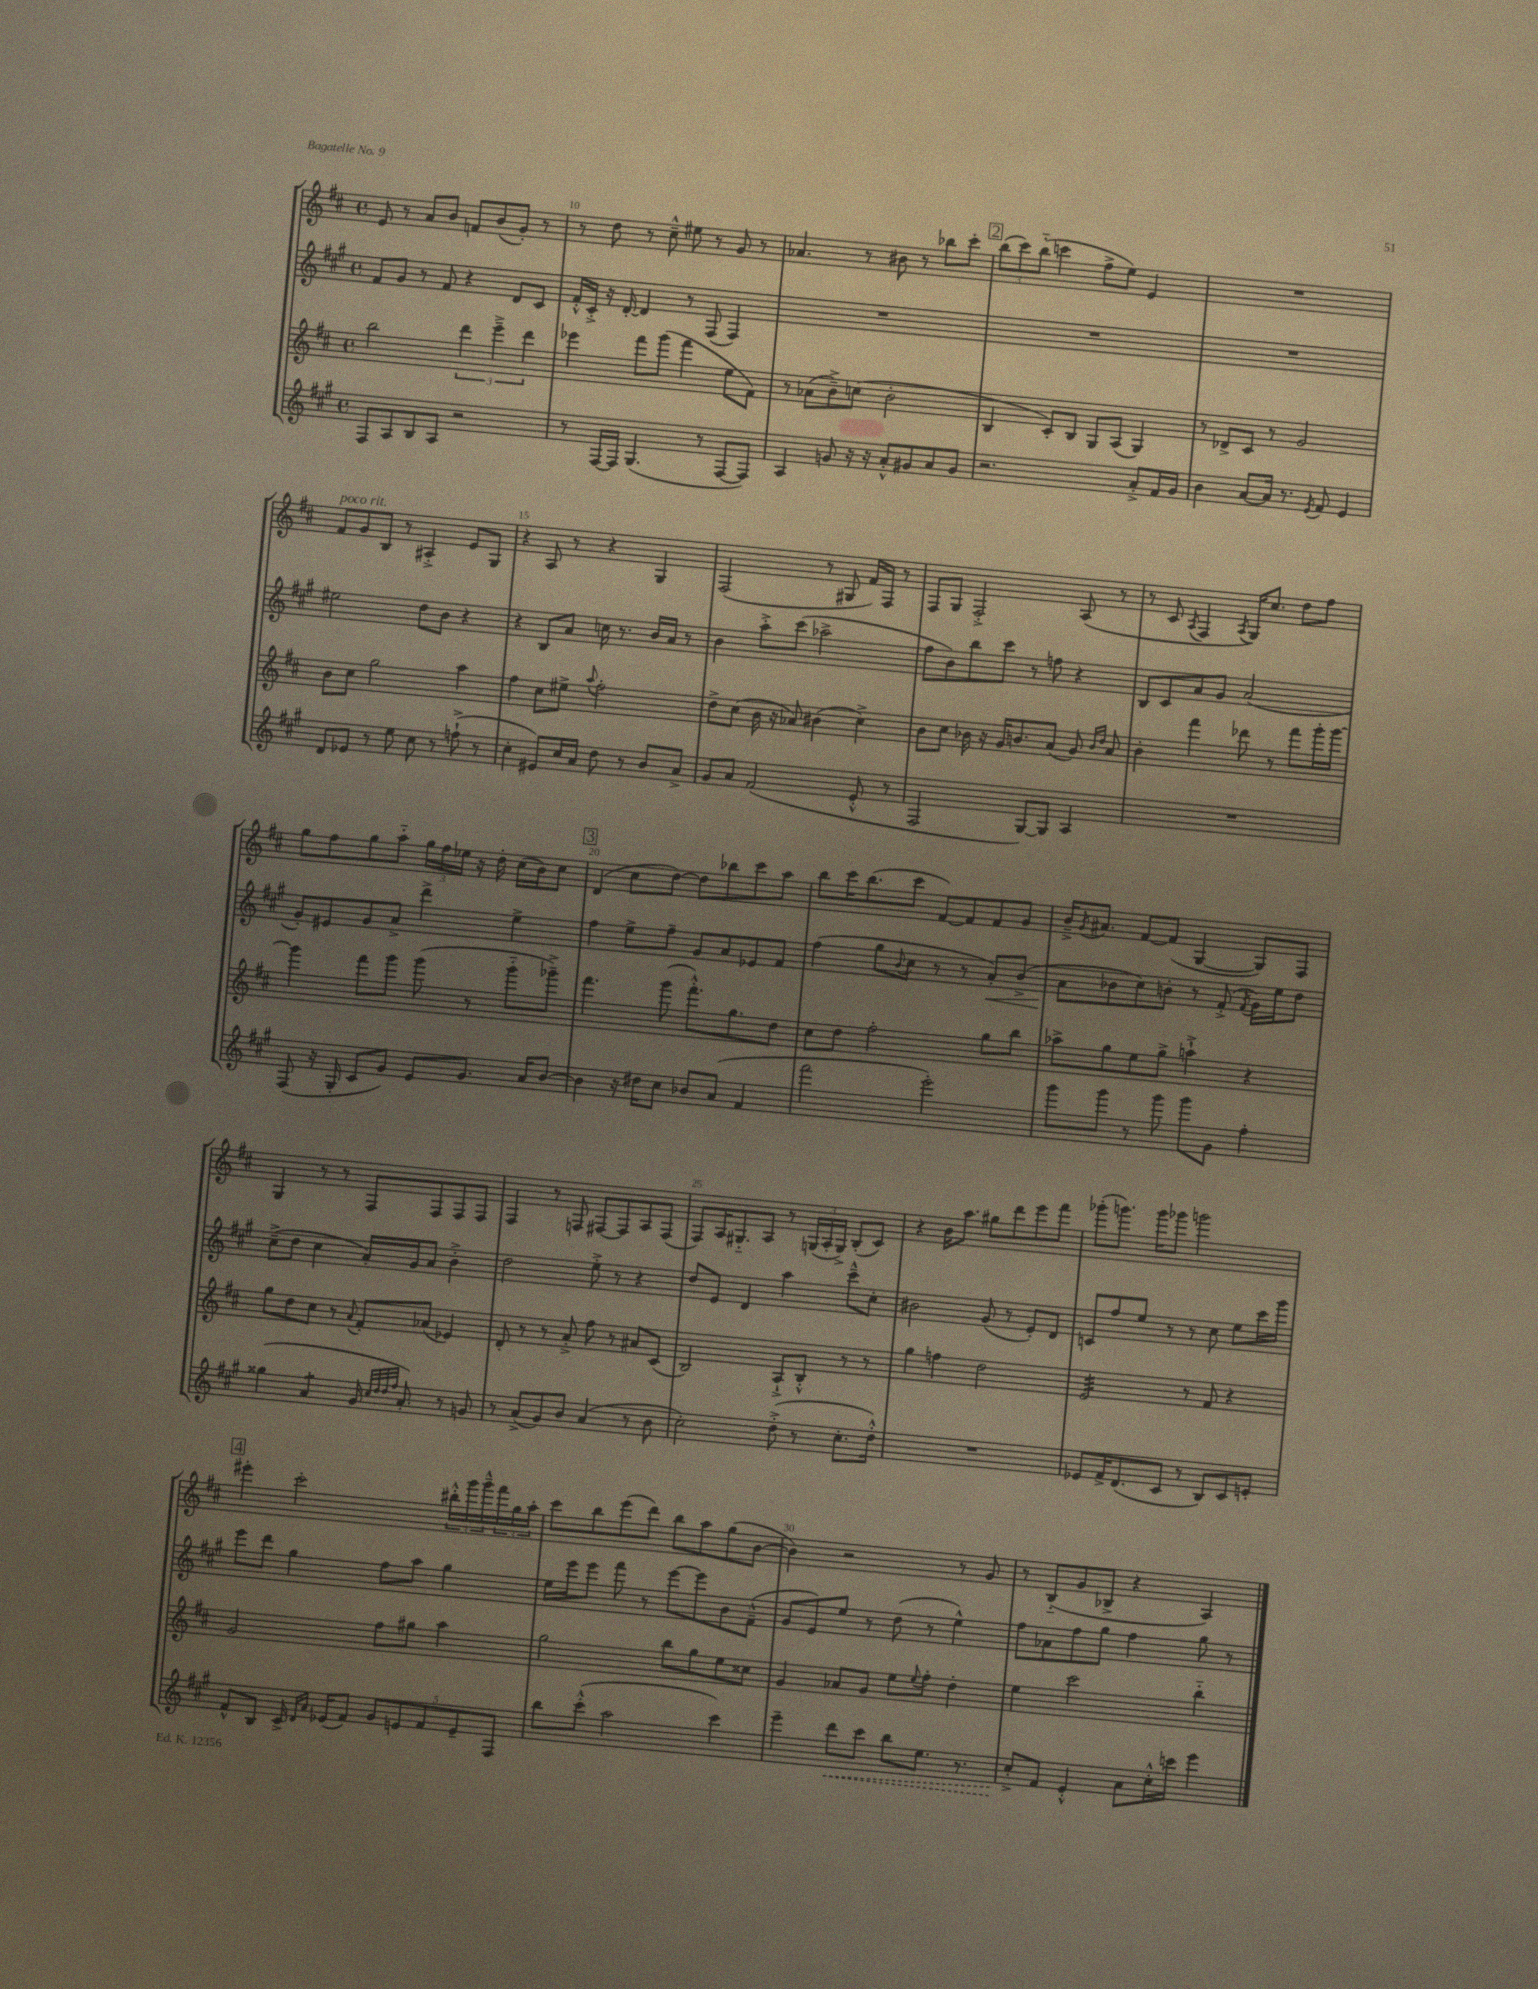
<<
\new StaffGroup <<
\new Staff = "s0" {
    \clef treble \key d \major \defaultTimeSignature \time 4/4
    e'8 r8 a'8 b'8 f'8 b'8( g'8-.) r8 |
    r8 d''8 r8 cis''8---^ eis''8 r8 g'8 r8 |
    aes'4. r8 bis'8 r8 bes''8 cis'''8-. |
    \mark \markup { \box "2" } \tuplet 3/2 { b''8( cis'''8) b''8-_( } c'''4 fis''8-> e''8) e'4 |
    R1 |
    fis'8^\markup { \italic "poco rit." } g'8 b8 r8 ais4-.-> e'8 g8 |
    r4 a8 r8 r4 g4 |
    fis2( r8 gis8 fis'16) fis16 r8 |
    fis8 g8 fis2-.-> a8( r8 |
    r8 cis'8 \acciaccatura { a8 } fis4 \acciaccatura { a8 } g16) cis''8. d''8 fis''8 |
    g''8 fis''8 g''8 a''8-_ \tuplet 3/2 { g''16 fis''16 ees''16 } r16 d''16-. cis''16( b'16) cis''8 |
    \mark \markup { \box "3" } d'4( cis''8 d''8~) d''8 bes''8 cis'''8 a''8 |
    b''8 cis'''16 b''8.( cis'''8 fis'8~) fis'8 fis'8 g'8 |
    b'16---> \acciaccatura { g'8 } ais'8. fis'8~ fis'8( g4~ g8) fis8 |
    g4 r8 r8 fis8 fis8 fis8 fis8 |
    fis4 r8 f8 fis8~ fis8 a8 fis8( |
    fis8) a16 gis8.-_ a8 r8 \tuplet 3/2 { g16( a16-. g16->) } b8-.( cis'8) |
    r4 b'16 a''8. gis''8 d'''8 e'''8 fis'''8 |
    ges'''8-.( g'''8.) g'''16 ges'''8 g'''2 |
    \mark \markup { \box "4" } eis'''4-. cis'''2-. \tuplet 3/2 { bis''16-.-^ g'''16 g'''16---^ } \tuplet 3/2 { fis'''16 g''16 a''16-. } |
    cis'''8 b''8 e'''8( d'''8) b''8 a''8 g''8( b'8~ |
    b'4) r2 r8 g'8 |
    r8 b8-_( g'8 bes8-> r4 a4) \bar "|." |
}
\new Staff = "s1" {
    \clef treble \key a \major \defaultTimeSignature \time 4/4
    fis'8 gis'8 r8 fis'8 r4 d'8 cis'8 |
    fis'16-.-^ cis'16-.-> r16 d'16~-. d'4 r8 fis8( fis4) |
    R1 |
    \mark \markup { \box "2" } R1 |
    R1 |
    eis''2 d''8 b'8 r4 |
    r4 b8 a'8 c''16 r8. b'16 a'16 r8 |
    b'4 a''8-.-> cis'''8( aes''2-> |
    fis''8 b'8) b''8 cis'''8 r8 f''8 r4 |
    b8 cis'8 a'8 gis'8 a'2( |
    gis'8-.) eis'8 gis'8 a'8-> d'''4-> e''4-> |
    \mark \markup { \box "3" } fis''4 e''8-> fis''8-- gis'8 a'8 ees'8 fis'8 |
    fis''4( gis''8 \appoggiatura { b'8 } cis''8 r8 r8 a'8-.\<) b'8->( |
    a'8\! bes'8 cis''8) b'8-. r8 fis'8-.->( \acciaccatura { fis'8 } gis'16) e''16 d''8 |
    cis''8--->( d''8 cis''4 a'16-.) gis'16 a'8 b'4-.-> |
    d''2 e''8-.-> r8 r4 |
    d''8 e'8 d'4 a''4 cis'''8---^ cis''8-. |
    bis'2 gis'8( r8 e'8-.) d'8 |
    c'8 fis''8 e''8 r8 r8 cis''8 e''8 cis'''16 gis'''16 |
    \mark \markup { \box "4" } e'''8 d'''8 gis''4 fis''8 a''8 gis''4 |
    e''16 e'''16 e'''8 fis'''8 r8 e'''8~ e'''8 b'8 fis'8---^( |
    gis'8 e'8) e''8 r8 d''8( r8 e''4-^) |
    fis''8 aes'8 fis''8 gis''8 fis''4 gis''8 r8 \bar "|." |
}
\new Staff = "s2" {
    \clef treble \key d \major \defaultTimeSignature \time 4/4
    b''2 \tuplet 3/2 { d'''4 e'''4---> d'''4 } |
    ees'''4 fis'''8 g'''8( fis'''4 e''8 fis'8) |
    r8 aes'8( b'8--->) c''8( b'2-. |
    \mark \markup { \box "2" } b4 cis'8-.) b8 g8 a8( g4) |
    r8 des'8-> cis'8 r8 g'2 |
    b'8 cis''8 g''2 a''4 |
    fis''4 cis''8 eis''8-> \appoggiatura { a''8 } fis''2-. |
    d''8-> cis''8( b'16 r16 aes'8) bis'4( cis''4->) |
    b'8 cis''8 bes'16 r16 g'16 b'8. a'8( g'8) \grace { b'16 d''16 } a'8 |
    b'4-. fis'''4 des'''8 r8 fis'''8 g'''16-. g'''16~ |
    g'''4 fis'''8 g'''8 g'''8( r8 g'''8-_ ges'''8--->) |
    \mark \markup { \box "3" } fis'''4. g'''8( fis'''8.-.-^) g''8. d''8 |
    cis''8 d''8 fis''2-. g''8 b''8 |
    aes''8-> g''8 e''8 g''8-> a''4-!-> r4 |
    g''8 d''8 cis''8 r8 \appoggiatura { a'8 } fis'8-. aes'8( ees'4) |
    d'8-. r8 r8 a'8-.-> fis''8 r8 ais'8 cis'8( |
    b2) a8-!-> b8-.-^ r8 r8 |
    g''4 f''4 d''2 |
    e'2:32 r8 fis'8 r4 |
    \mark \markup { \box "4" } g'2 fis''8 gis''8 a''4 |
    g''2 b''8 g''8 e''8 cisis''8 |
    g'4 aes'8 g'8 e''8 \appoggiatura { e''8 } fis''8-. d''4-. |
    e''4 cis'''2 b''4-_ \bar "|." |
}
\new Staff = "s3" {
    \clef treble \key a \major \defaultTimeSignature \time 4/4
    fis8 a8 b8 a8 r2 |
    r8 fis16~ fis16 gis4.( r8 fis8~ fis8) |
    a4 g'8 r16 r16 a'8-.-^ gis'8 a'8 gis'8 |
    \mark \markup { \box "2" } r2. a'8-.-> fis'16 gis'16 |
    b'4 a'8~ a'16 r8. \acciaccatura { e'8 } fis'8 e'4 |
    d'8 ees'8 r8 e''8 cis''8 r8 f''8-!->( r8 |
    cis''4-. eis'8) cis''16 a'16 d''8 r8 b'8 a'8-> |
    gis'8 a'8 fis'2( e'8-.-^ r8 |
    fis2 gis8~) gis8 a4 |
    R1 |
    fis8( r16 gis16-. cis'8 gis'8) e'8 gis'8. a'16 b'8~ |
    \mark \markup { \box "3" } b'4 r16 dis''16 cis''8 bes'8 a'8( fis'4 |
    fis'''2 e'''2-.) |
    gis'''8 gis'''8 r8 gis'''8 gis'''8 gis'8 fis''4-. |
    gisis''4( a'4:8 gis'16 \grace { cis''32 d''32 d''32 fis''32 } a'8.-.) r8 g'8 |
    r8 a'8->( gis'8) b'8 a'4( r8 b'8 |
    cis''2-.) d''8-.->( r8 cis''8.-. d''16-.-^) |
    R1 |
    ees'8 fis'16-> d'8.( cis'8 r8 b8) cis'8 e'8-. |
    \mark \markup { \box "4" } fis'8-^ b8 cis'16-> \grace { d'16 a'16 } ees'16( fis'8) \tuplet 5/4 { gis'8 e'8 fis'8 e'8-- fis8 } |
    b''8 cis'''8-.-^( a''2 cis'''4) |
    e'''4-- \once \override Hairpin.style = #'dashed-line d'''8\< cis'''8 b''8 e''8. r8. |
    cis''8-.->\! fis'8 e'4-.-^ a'8 cis''16-.-^ c'''16 e'''4 \bar "|." |
}
>>
>>
\layout { \context { \Score currentBarNumber = #9 \override BarNumber.break-visibility = ##(#f #t #t) barNumberVisibility = #(every-nth-bar-number-visible 5) } }
